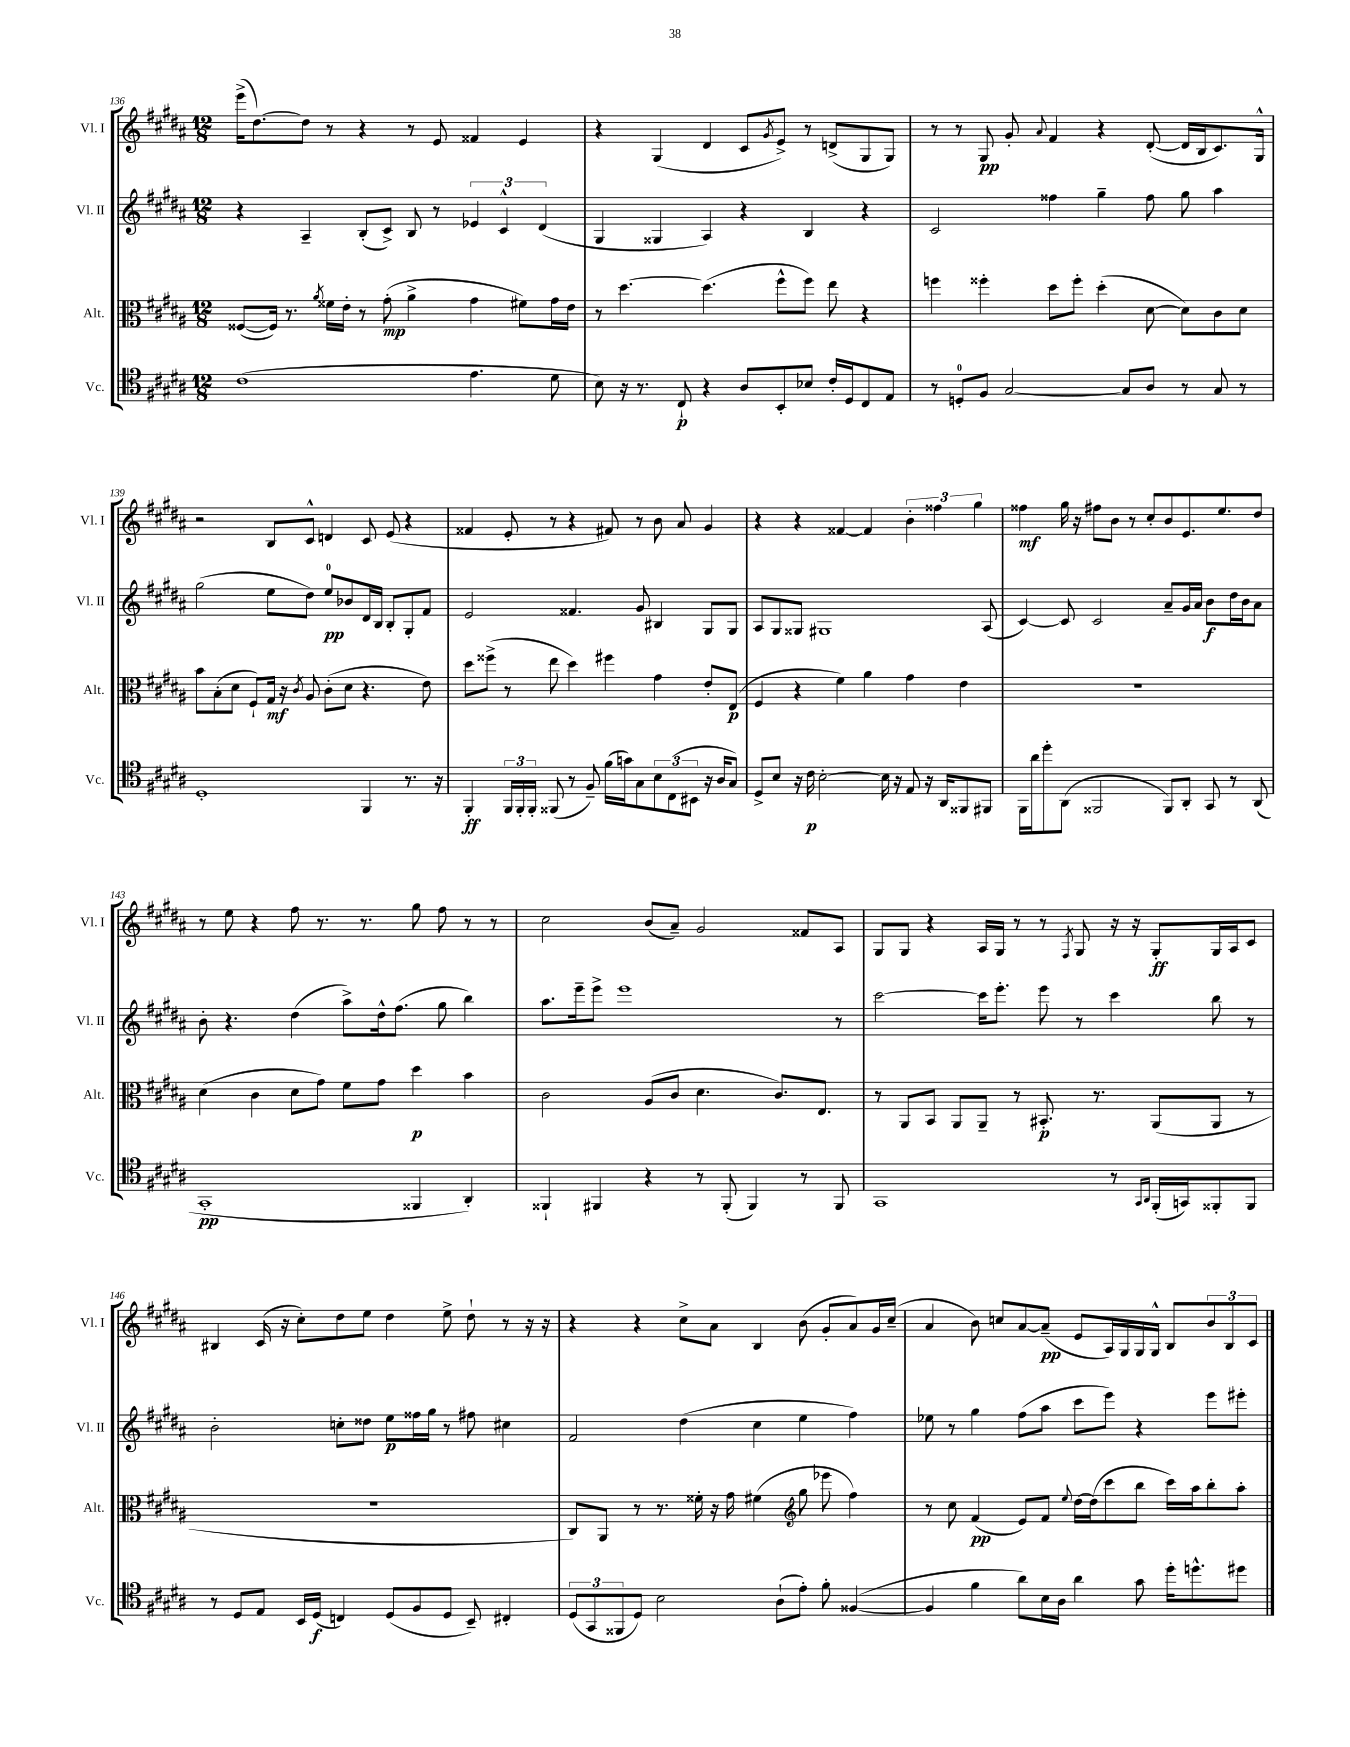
<<
\new StaffGroup <<
\new Staff = "s0" \with { instrumentName = "Vl. I" shortInstrumentName = "Vl. I" } {
    \clef treble \key b \major \numericTimeSignature \time 12/8
    e'''16->( dis''8.~) dis''8 r8 r4 r8 e'8 fisis'4 e'4 |
    r4 gis4( dis'4 cis'8 \acciaccatura { gis'8 } e'8->) r8 d'8->( gis8 gis8) |
    r8 r8 gis8\pp gis'8-. \appoggiatura { ais'8 } fis'4 r4 dis'8~-.( dis'16 b16 cis'8.) gis16-^ |
    r2 b8 cis'8-^ d'4 cis'8 e'8( r4 |
    fisis'4 e'8-. r8 r4 fis'8) r8 b'8 ais'8 gis'4 |
    r4 r4 fisis'4~ fisis'4 \tuplet 3/2 { b'4-. fisis''4 gis''4 } |
    fisis''4\mf gis''16 r16 fis''8 b'8 r8 cis''8-. b'8 e'8. e''8. dis''8 |
    r8 e''8 r4 fis''8 r8. r8. gis''8 fis''8 r8 r8 |
    cis''2 b'8( ais'8--) gis'2 fisis'8 ais8 |
    gis8 gis8 r4 ais16 gis16 r8 r8 \acciaccatura { fis8 } gis8 r16 r16 gis8-.\ff gis16 ais16 cis'8 |
    bis4 cis'16( r16 cis''8-.) dis''8 e''8 dis''4 e''8-> dis''8-! r8 r16 r16 |
    r4 r4 cis''8-> ais'8 b4 b'8( gis'8-. ais'8) gis'16 cis''16--( |
    ais'4 b'8) c''8 ais'8~ ais'8--\pp( e'8 ais16) gis16 gis16 gis16-^ b8 \tuplet 3/2 { b'8 b8 cis'8 } \bar "|." |
}
\new Staff = "s1" \with { instrumentName = "Vl. II" shortInstrumentName = "Vl. II" } {
    \clef treble \key b \major \numericTimeSignature \time 12/8
    r4 ais4-- b8-.( cis'8->) b8 r8 \tuplet 3/2 { ees'4 cis'4-^ dis'4( } |
    gis4 gisis4 ais4) r4 b4 r4 |
    cis'2 fisis''4 gis''4-- fisis''8 gis''8 ais''4 |
    gis''2( e''8 dis''8) e''8-0\pp bes'8 dis'16 b16 b8-. gis8-. fis'8 |
    e'2 fisis'4. gis'8 bis4 gis8 gis8 |
    ais8 gis8 gisis8 gis1 ais8( |
    cis'4~) cis'8 cis'2 ais'8-- gis'16 ais'16 b'8\f dis''16 b'16 ais'8 |
    b'8-. r4. dis''4( ais''8->) dis''16-^ fis''8.( gis''8 b''4) |
    ais''8. e'''16-- e'''8-> e'''1 r8 |
    cis'''2~ cis'''16 e'''8.-. e'''8 r8 cis'''4 b''8 r8 |
    b'2-. c''8-. disis''8 e''8\p fisis''16 gis''16 r8 fis''8 cis''4 |
    fis'2 dis''4( cis''4 e''4 fis''4) |
    ees''8 r8 gis''4 fis''8( ais''8 cis'''8 e'''8) r4 e'''8 eis'''8-. \bar "|." |
}
\new Staff = "s2" \with { instrumentName = "Alt." shortInstrumentName = "Alt." } {
    \clef alto \key b \major \numericTimeSignature \time 12/8
    fisis8~( fisis16) r8. \acciaccatura { ais'8 } fisis'16 e'16-. r8 gis'8-.\mp( ais'4-> gis'4 fis'8) gis'16 e'16 |
    r8 dis''4.~ dis''4.( fis''8-^ fis''8) e''8 r4 |
    f''4 fisis''4-. dis''8 fisis''8-. dis''4-.( dis'8~ dis'8) cis'8 dis'8 |
    b'8 b8-.( dis'8 fis8-!) gis16\mf r16 \acciaccatura { cis'8 } ais8 cis'8-.( dis'8 r4. e'8) |
    dis''8 fisis''8->( r8 e''8 dis''4) fis''4 gis'4 e'8-. e8\p( |
    fis4 r4 fis'4) ais'4 gis'4 e'4 |
    r1. |
    dis'4( cis'4 dis'8 gis'8) fis'8 gis'8 dis''4\p b'4 |
    cis'2 ais8( cis'8 dis'4. cis'8.) e8. |
    r8 ais,8 b,8 ais,8 ais,8-- r8 bis,8.-.\p r8. ais,8( ais,8 r8 |
    R1. |
    cis8) ais,8 r8 r8. fisis'16-. r16 gis'16 fis'4( \clef treble gis''8 ees'''8 fis''4) |
    r8 cis''8 fis'4\pp( e'8) fis'8 \appoggiatura { e''8 } dis''16~ dis''16( cis'''8 b''8 cis'''16) ais''16 b''8-. ais''8-. \bar "|." |
}
\new Staff = "s3" \with { instrumentName = "Vc." shortInstrumentName = "Vc." } {
    \clef tenor \key b \major \numericTimeSignature \time 12/8
    cis'1( e'4. dis'8 |
    b8) r16 r8. cis8-!\p r4 ais8 b,8-. bes8 cis'16-. dis16 cis8 e8 |
    r8 d8-0-. fis8 gis2~ gis8 ais8 r8 gis8 r8 |
    dis1-. fis,4 r8. r16 |
    fis,4-.\ff \tuplet 3/2 { fis,16 fis,16-. fis,16-. } fisis,8( r8 fis8--) fis'16( g'16) gis8 \tuplet 3/2 { b8 cis8( bis,8 } r16 ais16 gis8) |
    dis8-> b8 r16 cis'16\p b2~-. b16 r16 e8 r16 ais,16 fisis,8 fis,8 |
    fis,16 ais'16 dis''8-. ais,8( fisis,2 fisis,8) ais,8-. gis,8 r8 ais,8( |
    gis,1-.\pp fisis,4 ais,4-.) |
    fisis,4-! fis,4 r4 r8 fis,8-.( fis,4) r8 fis,8 |
    gis,1 r8 \grace { gis,16 ais,16 } fis,16-.( g,16) fisis,8-. fisis,8 |
    r8 dis8 e8 b,16 dis16\f( c4) dis8( fis8 dis8 b,8--) cis4-. |
    \tuplet 3/2 { dis8( gis,8 fisis,8 } dis8) b2 ais8-!( e'8-.) fis'8-. fisis4~( |
    fisis4 fis'4 ais'8) b16 ais16 ais'4 gis'8 dis''16-. d''8.-^ dis''8 \bar "|." |
}
>>
>>
\layout { \context { \Score currentBarNumber = #136 } }
